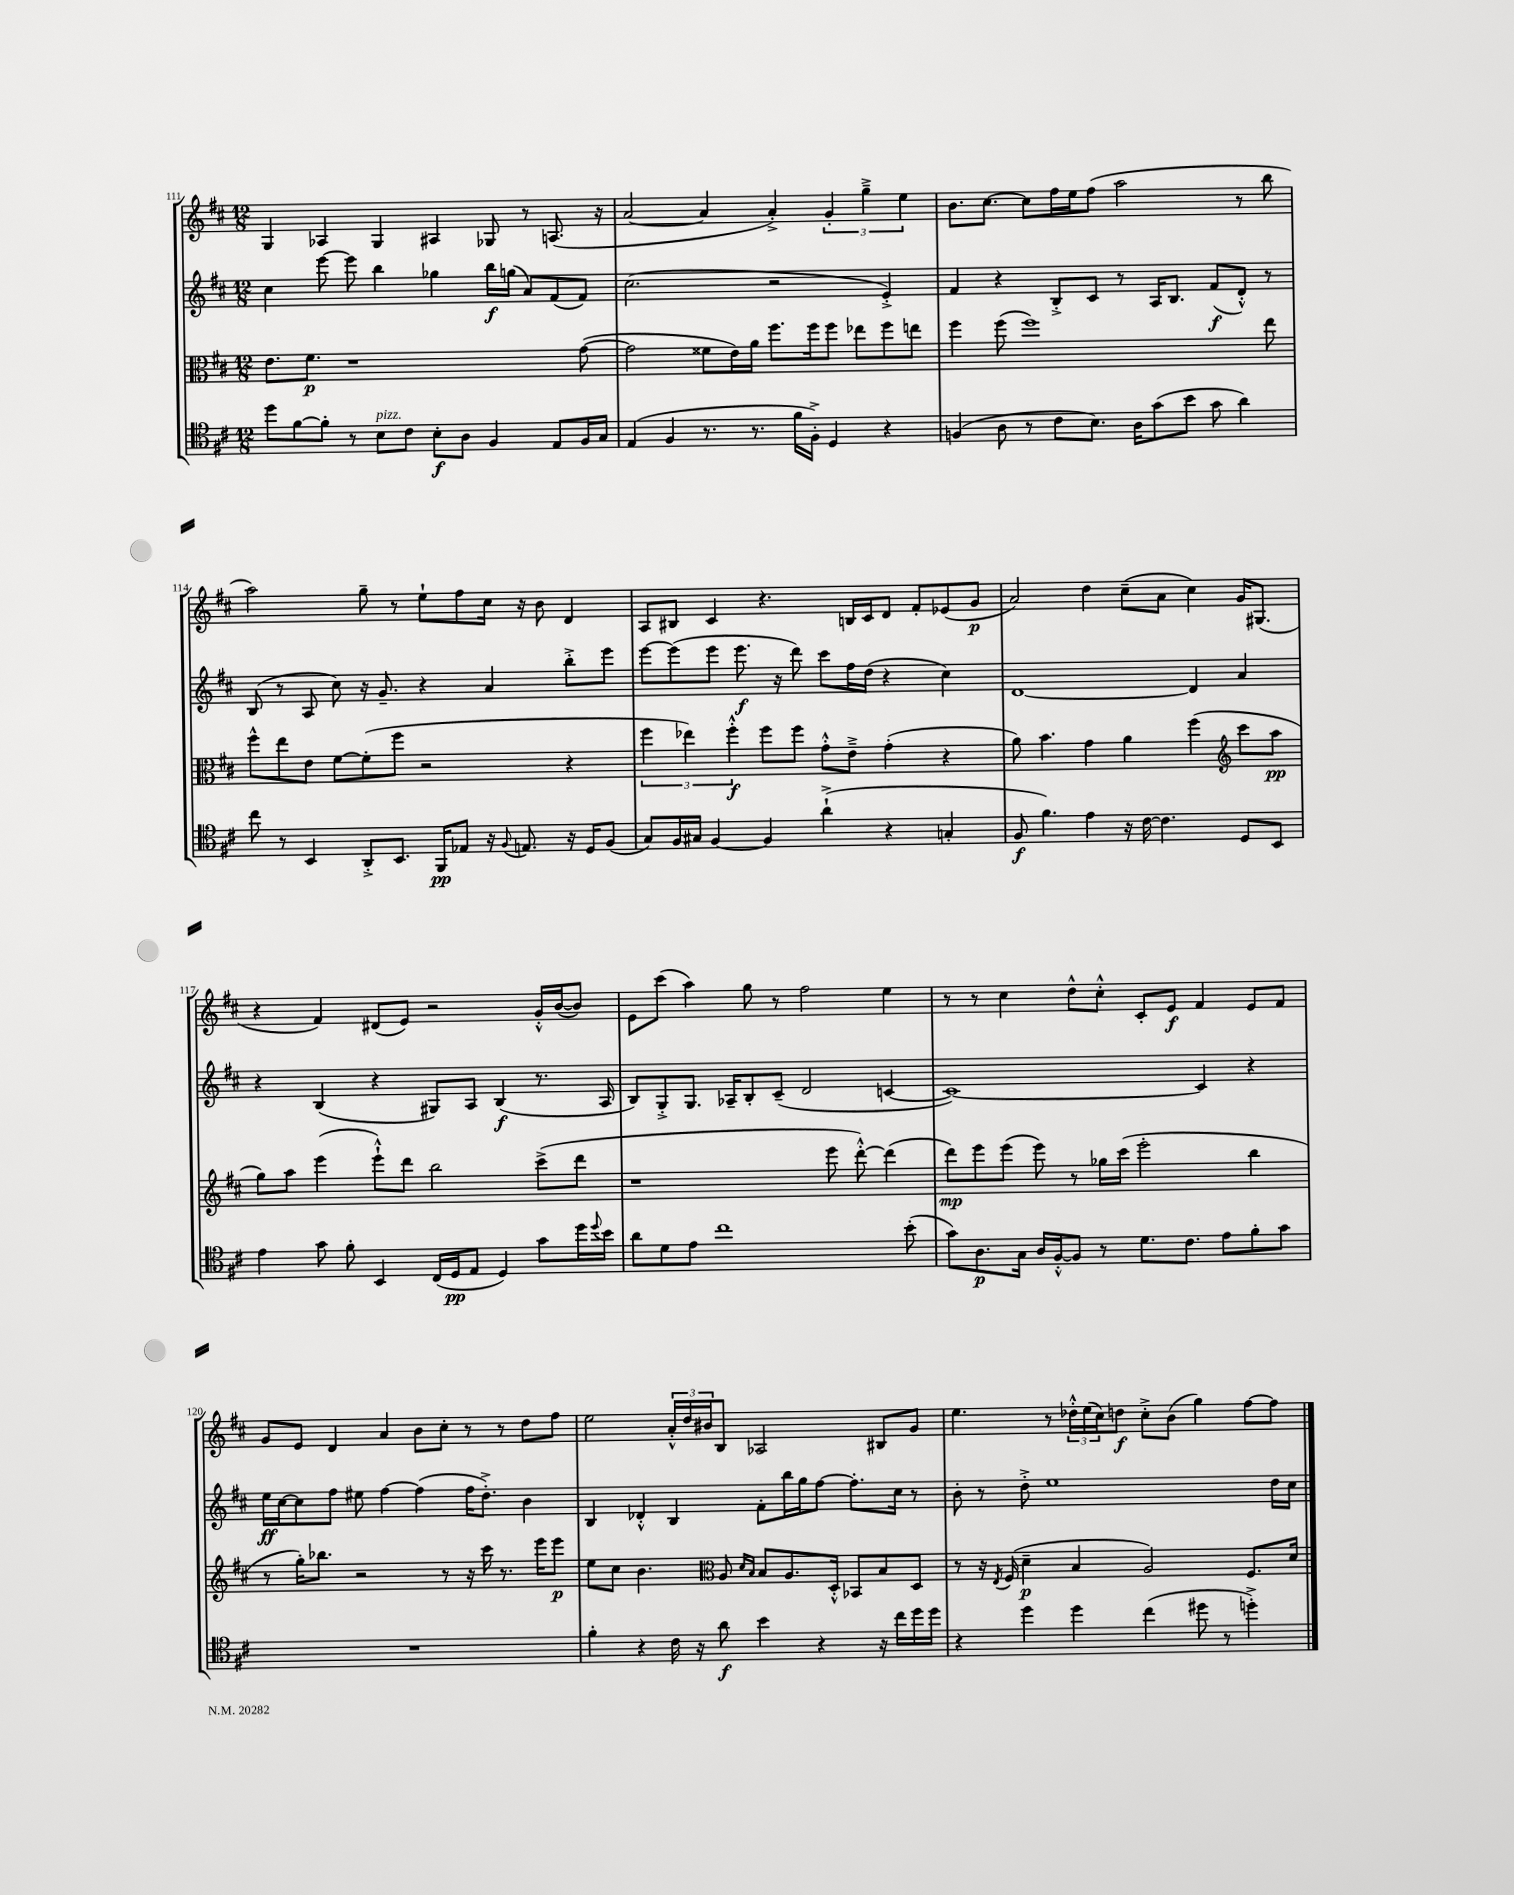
<<
\new StaffGroup <<
\new Staff = "s0" {
    \clef treble \key d \major \numericTimeSignature \time 12/8
    g4 aes4 g4 ais4 ges8 r8 a8.( r16 |
    a'2~ a'4 a'4-.->) \tuplet 3/2 { g'4-. g''4---> e''4 } |
    b'8. cis''8.~ cis''8 fis''16 e''16 fis''8( a''2 r8 b''8 |
    a''2) g''8-- r8 e''8-! fis''8 cis''16 r16 b'8 d'4 |
    a8 bis8 cis'4 r4. b16 cis'16 d'8 fis'8-. ees'8( g'8\p |
    a'2) d''4 cis''8--( a'8 cis''4) g'16 gis8.( |
    r4 fis'4) dis'8( e'8) r2 g'16-.-^ b'16~( b'8) |
    e'8 cis'''8( a''4) g''8 r8 fis''2 e''4 |
    r8 r8 cis''4 d''8-^ cis''8-.-^ cis'8-. e'8\f fis'4 e'8 fis'8 |
    g'8 e'8 d'4 a'4 b'8 cis''8-. r8 r8 d''8 fis''8 |
    e''2 \tuplet 3/2 { a'16-.-^ d''16 bis'16 } b8 aes2 bis8 g'8 |
    e''4. r8 \tuplet 3/2 { des''16-.-^ e''16( cis''16) } d''8\f cis''8-.-> b'8( g''4) fis''8~ fis''8 \bar "|." |
}
\new Staff = "s1" {
    \clef treble \key d \major \numericTimeSignature \time 12/8
    cis''4 e'''8~ e'''8 b''4 ges''4 b''16\f g''16( a'8) fis'8( fis'8) |
    cis''2.( r2 e'4-.->) |
    fis'4 r4 b8-.-> cis'8 r8 a16 b8. fis'8\f( d'8-.-^) r8 |
    b8( r8 a8 cis''8) r16 g'8.-- r4 a'4 b''8-.-> e'''8 |
    e'''8~ e'''8( e'''8 e'''8.\f r16 d'''8) cis'''8 fis''16 d''16( r4 cis''4) |
    d'1~ d'4 a'4 |
    r4 b4( r4 gis8) a8 b4\f( r8. a16 |
    b8) g8-.-> g8. aes16-- b8-. cis'8--( d'2 c'4~ |
    c'1~) c'4 r4 |
    e''16\ff cis''16~ cis''8 fis''8 eis''8 fis''4~ fis''4( fis''16 d''8.-.->) b'4 |
    b4 des'4-.-^ b4 fis'8-. b''16 g''16 fis''8~ fis''8.-. cis''16 r8 |
    b'8-. r8 d''8-.-> e''1 d''16 cis''16 \bar "|." |
}
\new Staff = "s2" {
    \clef alto \key d \major \numericTimeSignature \time 12/8
    e'8. fis'8.\p r1 g'8~( |
    g'2 fisis'8 e'16) a'16 fis''8. fis''16 fis''8 ees''8 fis''8 e''8 |
    fis''4 fis''8( fis''1) e''8 |
    fis''8-^ e''8 e'8 fis'8~ fis'8-.( fis''8 r2 r4 |
    \tuplet 3/2 { fis''4 ees''4) fis''4-.-^\f } fis''8 fis''8 g'8-.-^ e'8---> g'4-.( r4 |
    a'8) b'4. g'4 a'4 fis''4( \clef treble cis'''8 a''8\pp |
    g''8) a''8 e'''4( e'''8-!-^) d'''8 b''2 cis'''8->( d'''8 |
    r1 e'''8 d'''8~-.-^) d'''4( |
    d'''8\mp) e'''8 e'''8( e'''8) r8 ges''16 cis'''16( e'''2-. b''4 |
    r8 g''16-.) bes''8. r2 r8 r16 cis'''16 r8. e'''16 e'''8\p |
    e''8 cis''8 b'4. \clef alto a8 \grace { d'16 b16 } b8 a8. d16-.-^ bes,8 b8 d8 |
    r8 r16 \acciaccatura { e8 } fis16( d'4--\p b4 a2) fis8. d'16 \bar "|." |
}
\new Staff = "s3" {
    \clef tenor \key d \major \numericTimeSignature \time 12/8
    d''8 fis'8~ fis'8-. r8 b8^\markup { \italic "pizz." } cis'8 b8-.\f a8 fis4 e8 fis16 g16 |
    e4( fis4 r8. r8. fis'16 fis16-.->) d4 r4 |
    f4( a8 r8 cis'8 b8.) a16 g'8( b'8 g'8 a'4) |
    cis''8 r8 b,4 a,8-.-> b,8. fis,16\pp ees8 r16 \appoggiatura { fis8 } e8. r16 d16 fis8( |
    g8) fis16 gis16 fis4~ fis4 a'4-!->( r4 g4-. |
    fis8\f fis'4.) e'4 r16 cis'16~ cis'4. d8 b,8 |
    e'4 g'8 fis'8-. b,4 cis16( d16\pp e8 d4) g'8 d''16 \appoggiatura { d''8 } b'16 |
    a'8 d'8 e'8 cis''1 b'8-.( |
    g'8) a8.\p g16 a16 fis16~-.-^ fis8 r8 d'8. cis'8. e'8 fis'8-. g'8 |
    R1. |
    fis'4-. r4 cis'16 r16 a'8\f b'4 r4 r16 cis''16 d''16 d''16 |
    r4 d''4 d''4 cis''4( dis''8 r8 d''4-.->) \bar "|." |
}
>>
>>
\layout { \context { \Score currentBarNumber = #111 } }
